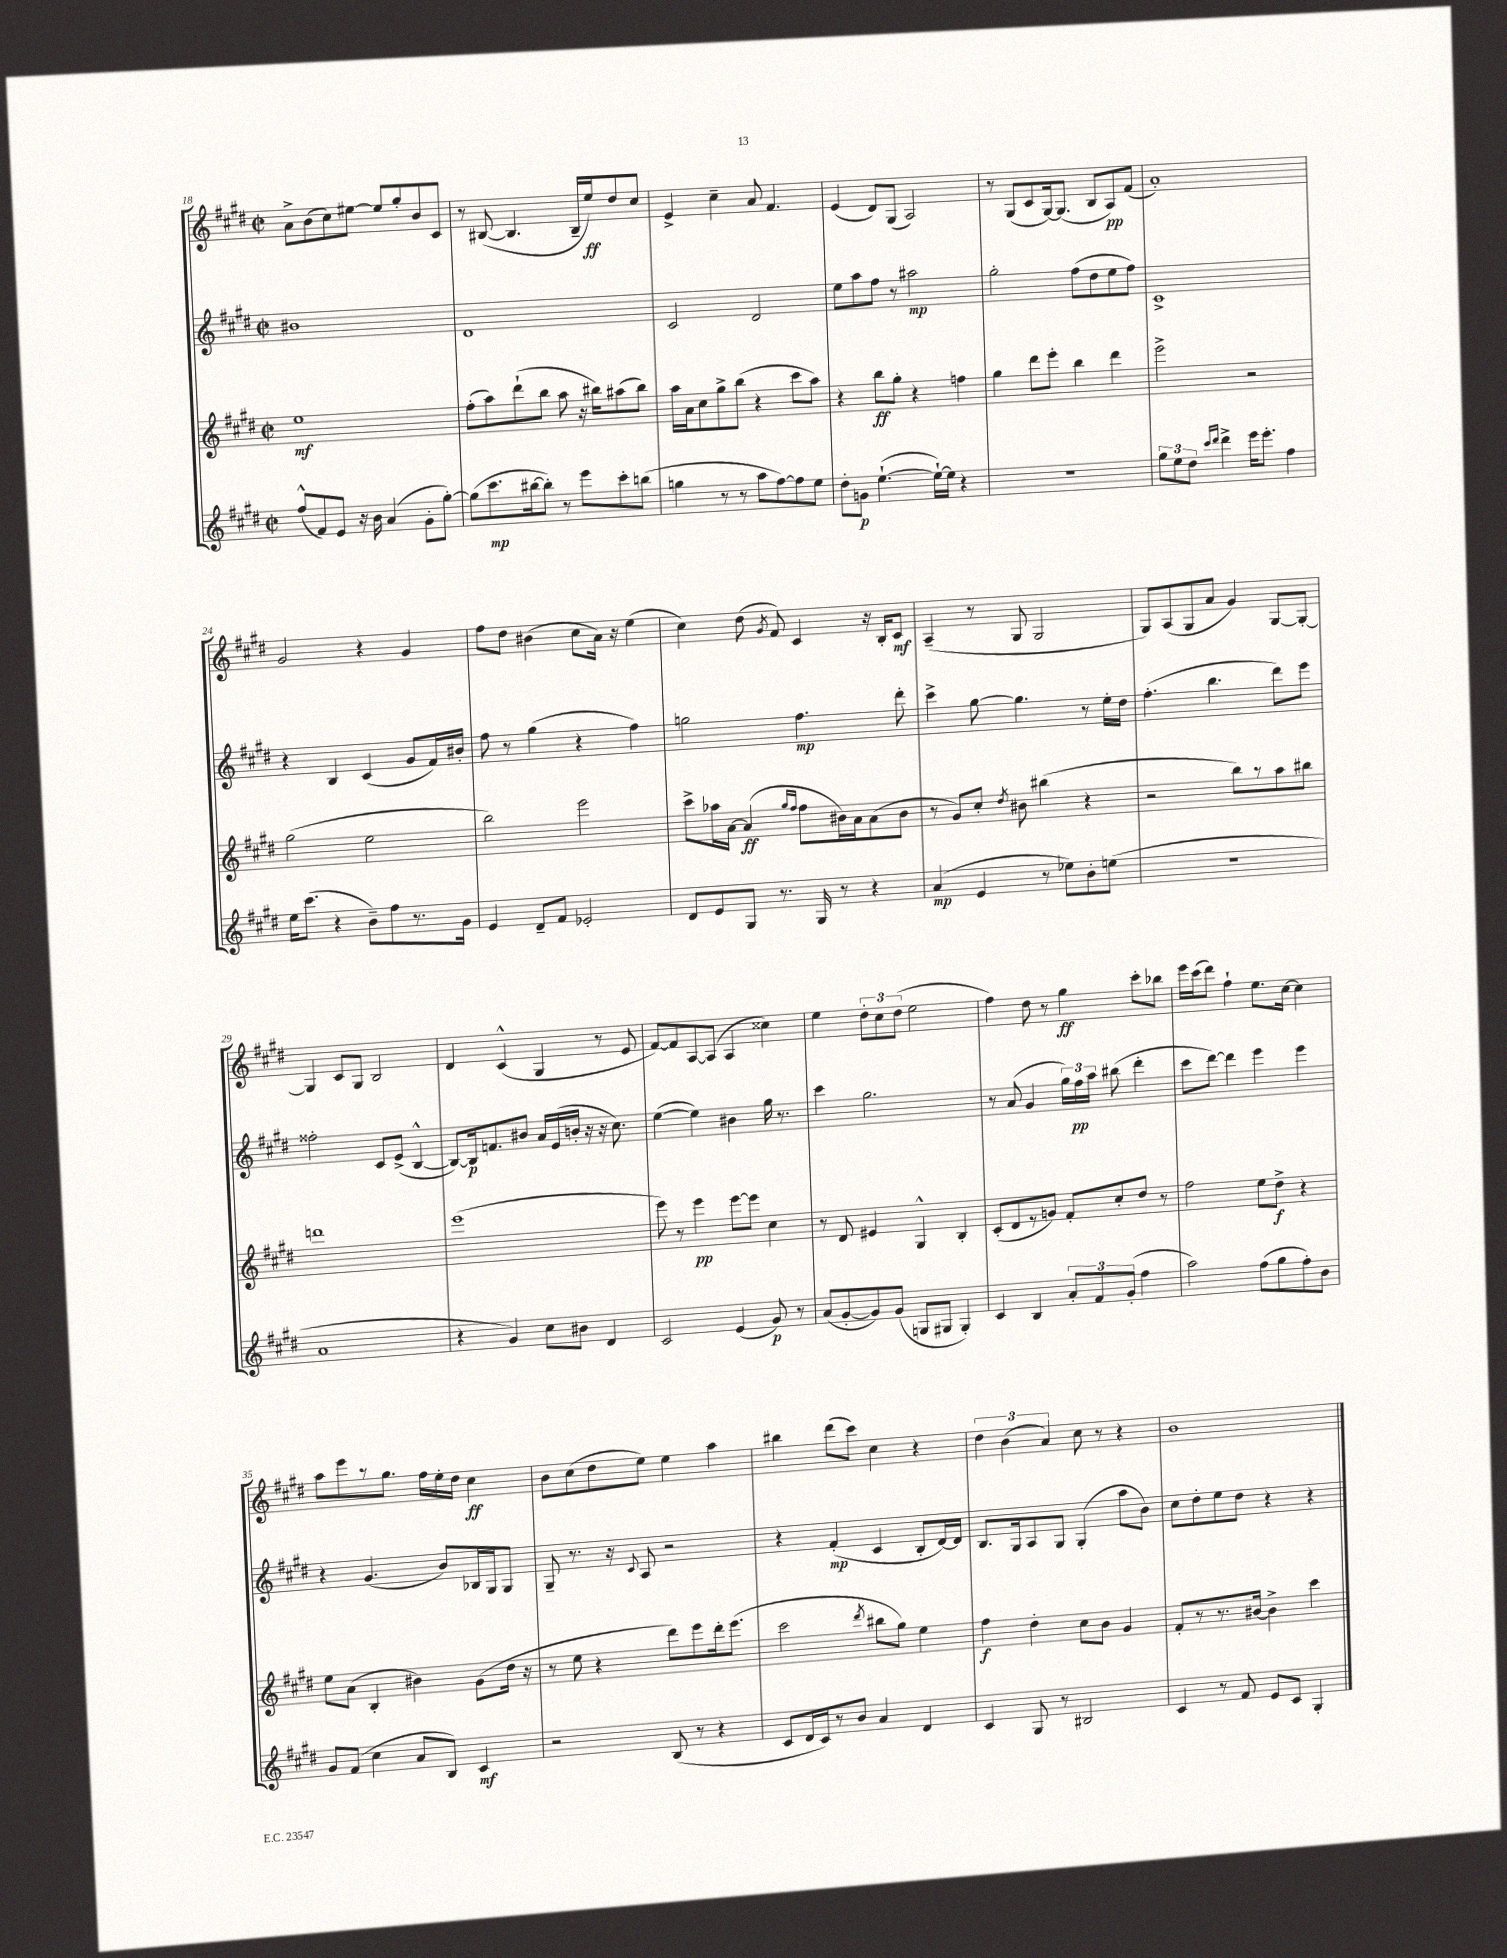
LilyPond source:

<<
\new StaffGroup <<
\new Staff = "s0" {
    \clef treble \key e \major \defaultTimeSignature \time 2/2
    \autoBeamOff a'8[-> b'8( cis''8) eis''8]~ eis''8[ gis''8-. b'8 cis'8] |
    r8 bis8~( bis4. bis16[-- e''16\ff) dis''8 cis''8] |
    e'4-> cis''4-- a'8 fis'4. |
    e'4( dis'8[) gis8]( a2) |
    r8 gis8[( cis'8 gis16~) gis8.]( b8[ a8\pp) fis'8]( |
    a'1-.) |
    gis'2 r4 gis'4 |
    fis''8[ dis''8] bis'4( cis''8[ a'16]) r16 e''4( |
    cis''4) dis''8( \acciaccatura { gis'8 } fis'8) cis'4 r16 b16[-. cis'8]\mf |
    a4--( r8 gis8 gis2 |
    gis8[) a8( gis8 a'8] gis'4) gis8[~ gis8]~-. |
    gis4 cis'8[ gis8] b2 |
    dis'4 cis'4-^( gis4 r8 e'8 |
    fis'8[~) fis'8 a8~ a8]( a4 cisis''4) |
    e''4 \tuplet 3/2 { dis''8[-. cis''8 dis''8]( } e''2 |
    fis''4) dis''8 r8 gis''4\ff cis'''8[-. bes''8] |
    e'''16[ cis'''16( dis'''8]) fis''4-! e''8.[ cis''16]~ cis''4 |
    a''8[ e'''8 r8 gis''8.] fis''16[ e''16-. dis''16] cis''4\ff |
    b'8[ cis''8( dis''8 e''8]) e''4 a''4 |
    bis''4 dis'''8[( cis'''8]) cis''4 r4 |
    \tuplet 3/2 { dis''4 b'4( a'4) } cis''8 r8 r4 |
    b'1 \bar "|." |
}
\new Staff = "s1" {
    \clef treble \key e \major \defaultTimeSignature \time 2/2
    \autoBeamOff bis'1 |
    dis'1 |
    cis'2 dis'2 |
    e''8[ a''8 fis''8] r8 ais''2\mp |
    gis''2-. fis''8[( dis''8 e''8 fis''8]) |
    cis'1-> |
    r4 b4 cis'4( gis'8[ fis'16) bis'16]-. |
    fis''8 r8 gis''4( r4 fis''4) |
    g''2 fis''4.\mp dis'''8-. |
    cis'''4-> gis''8~ gis''4. r8 e''16[-. dis''16] |
    fis''4.-.( b''4. dis'''8[) e'''8] |
    fisis''2-. cis'8[ e'8]->( b4~-^ |
    b8[~) b16\p f'8. bis'8] a'16[ e'16( b'16]-. r16 r16 cis''8.) |
    e''4~( e''4) bis'4 gis''16 r8. |
    cis'''4 gis''2. |
    r8 a'8( gis'4 \tuplet 3/2 { gis''16[) fis''16\pp a''16] } bis''8( dis'''4-. |
    cis'''8[ dis'''8]~) dis'''4 e'''4 e'''4 |
    r4 gis'4.( b'8[) bes16 gis16 gis8] |
    gis8-- r8. r16 \appoggiatura { cis'8 } a8 r2 |
    r4 fis'4-.\mp( cis'4 b8[-. dis'16~) dis'16] |
    b8.[ gis16 a8 gis8] gis4-.( a''8[ b'8]) |
    cis''8[ dis''8-. e''8 dis''8] r4 r4 \bar "|." |
}
\new Staff = "s2" {
    \clef treble \key e \major \defaultTimeSignature \time 2/2
    \autoBeamOff e''1\mf |
    fis''8[-.( a''8) dis'''8-!( b''8] a''8 r16 bis''16[) ais''8( bis''8]) |
    a''16[ a'16 cis''8 gis''8-> b''8]( r4 cis'''8[ a''8]) |
    r4 b''8[\ff gis''8]-. r4 f''4 |
    gis''4 dis'''8[ e'''8]-. b''4 dis'''4 |
    e'''2-> r2 |
    gis''2( e''2 |
    b''2) e'''2 |
    cis'''8[-> aes''16 a'16]~ a'4\ff( \grace { gis''16[ fis''16] } fis''8[ bis'16) a'16 a'8( bis'8] |
    r8 gis'8[) cis''8]-. \acciaccatura { dis''8 } bis'8 bis''4( r4 |
    r2 b''8[) r8 a''8 bis''8] |
    d'''1 |
    e'''1( |
    e'''8) r8 e'''4\pp e'''8[~ e'''8] cis''4 |
    r8 dis'8 eis'4 gis4-^ b4-. |
    cis'8[-.( dis'8 r8 g'8]) fis'8[-. cis''8-. dis''8] r8 |
    fis''2 e''8[ dis''8]->\f r4 |
    e''8[ a'8]( b4-. bis'4) gis'8[( dis''16] r16 |
    r8 e''8 r4 dis'''8[) e'''8 dis'''16-. e'''8.]( |
    cis'''2 \acciaccatura { dis'''8 } bis''8[ gis''8]) e''4 |
    fis''4\f dis''4-. cis''8[ b'8] gis'4 |
    fis'8[-. r8 r8. bis'16]~ bis'4-> cis'''4 \bar "|." |
}
\new Staff = "s3" {
    \clef treble \key e \major \defaultTimeSignature \time 2/2
    \autoBeamOff fis''8[-^( fis'8) e'8] r16 b'16 a'4( gis'8[-. gis''8]~-.) |
    gis''8[( cis'''8.\mp bis''16~ bis''8]-.) r8 e'''8[ cis'''8-. b''8]( |
    g''4 r8 r8 a''8[ fis''8~) fis''8 e''8] |
    dis''8[-. g'8]\p e''4.~-!( e''16[~-!) e''16] r4 |
    R1 |
    \tuplet 3/2 { gis''8[ e''8 dis''8] } \grace { cis'''16[ dis'''16] } dis'''4-> e'''16[ e'''8.]-. fis''4 |
    e''16[ cis'''8.]( r4 b'8[--) fis''8 r8. gis'16] |
    e'4 dis'8[-- fis'8] ees'2-. |
    dis'8[ e'8 gis8] r8. gis16 r8 r4 |
    a'4\mp( e'4 r8 ees''8[) b'8-. e''8]( |
    R1 |
    a'1 |
    r4 gis'4) cis''8[ bis'8] dis'4 |
    cis'2 e'4( gis'8\p) r8 |
    a'8[( gis'8~-. gis'8) gis'8]( g8[ gis8] gis4-.) |
    cis'4 b4 \tuplet 3/2 { a'8[-. fis'8 gis'8]-.( } fis''4 |
    a''2) fis''8[( gis''8 fis''8-.) b'8] |
    gis'8[ fis'8]( cis''4 a'8[ b8]) cis'4\mf |
    r2 b8( r8 r4 |
    cis'8[ dis'16 cis'16) r8 b'8] a'4 dis'4 |
    cis'4 gis8 r8 bis2 |
    cis'4 r8 fis'8 e'8[ cis'8] gis4-. \bar "|." |
}
>>
>>
\layout { \context { \Score currentBarNumber = #18 } }
